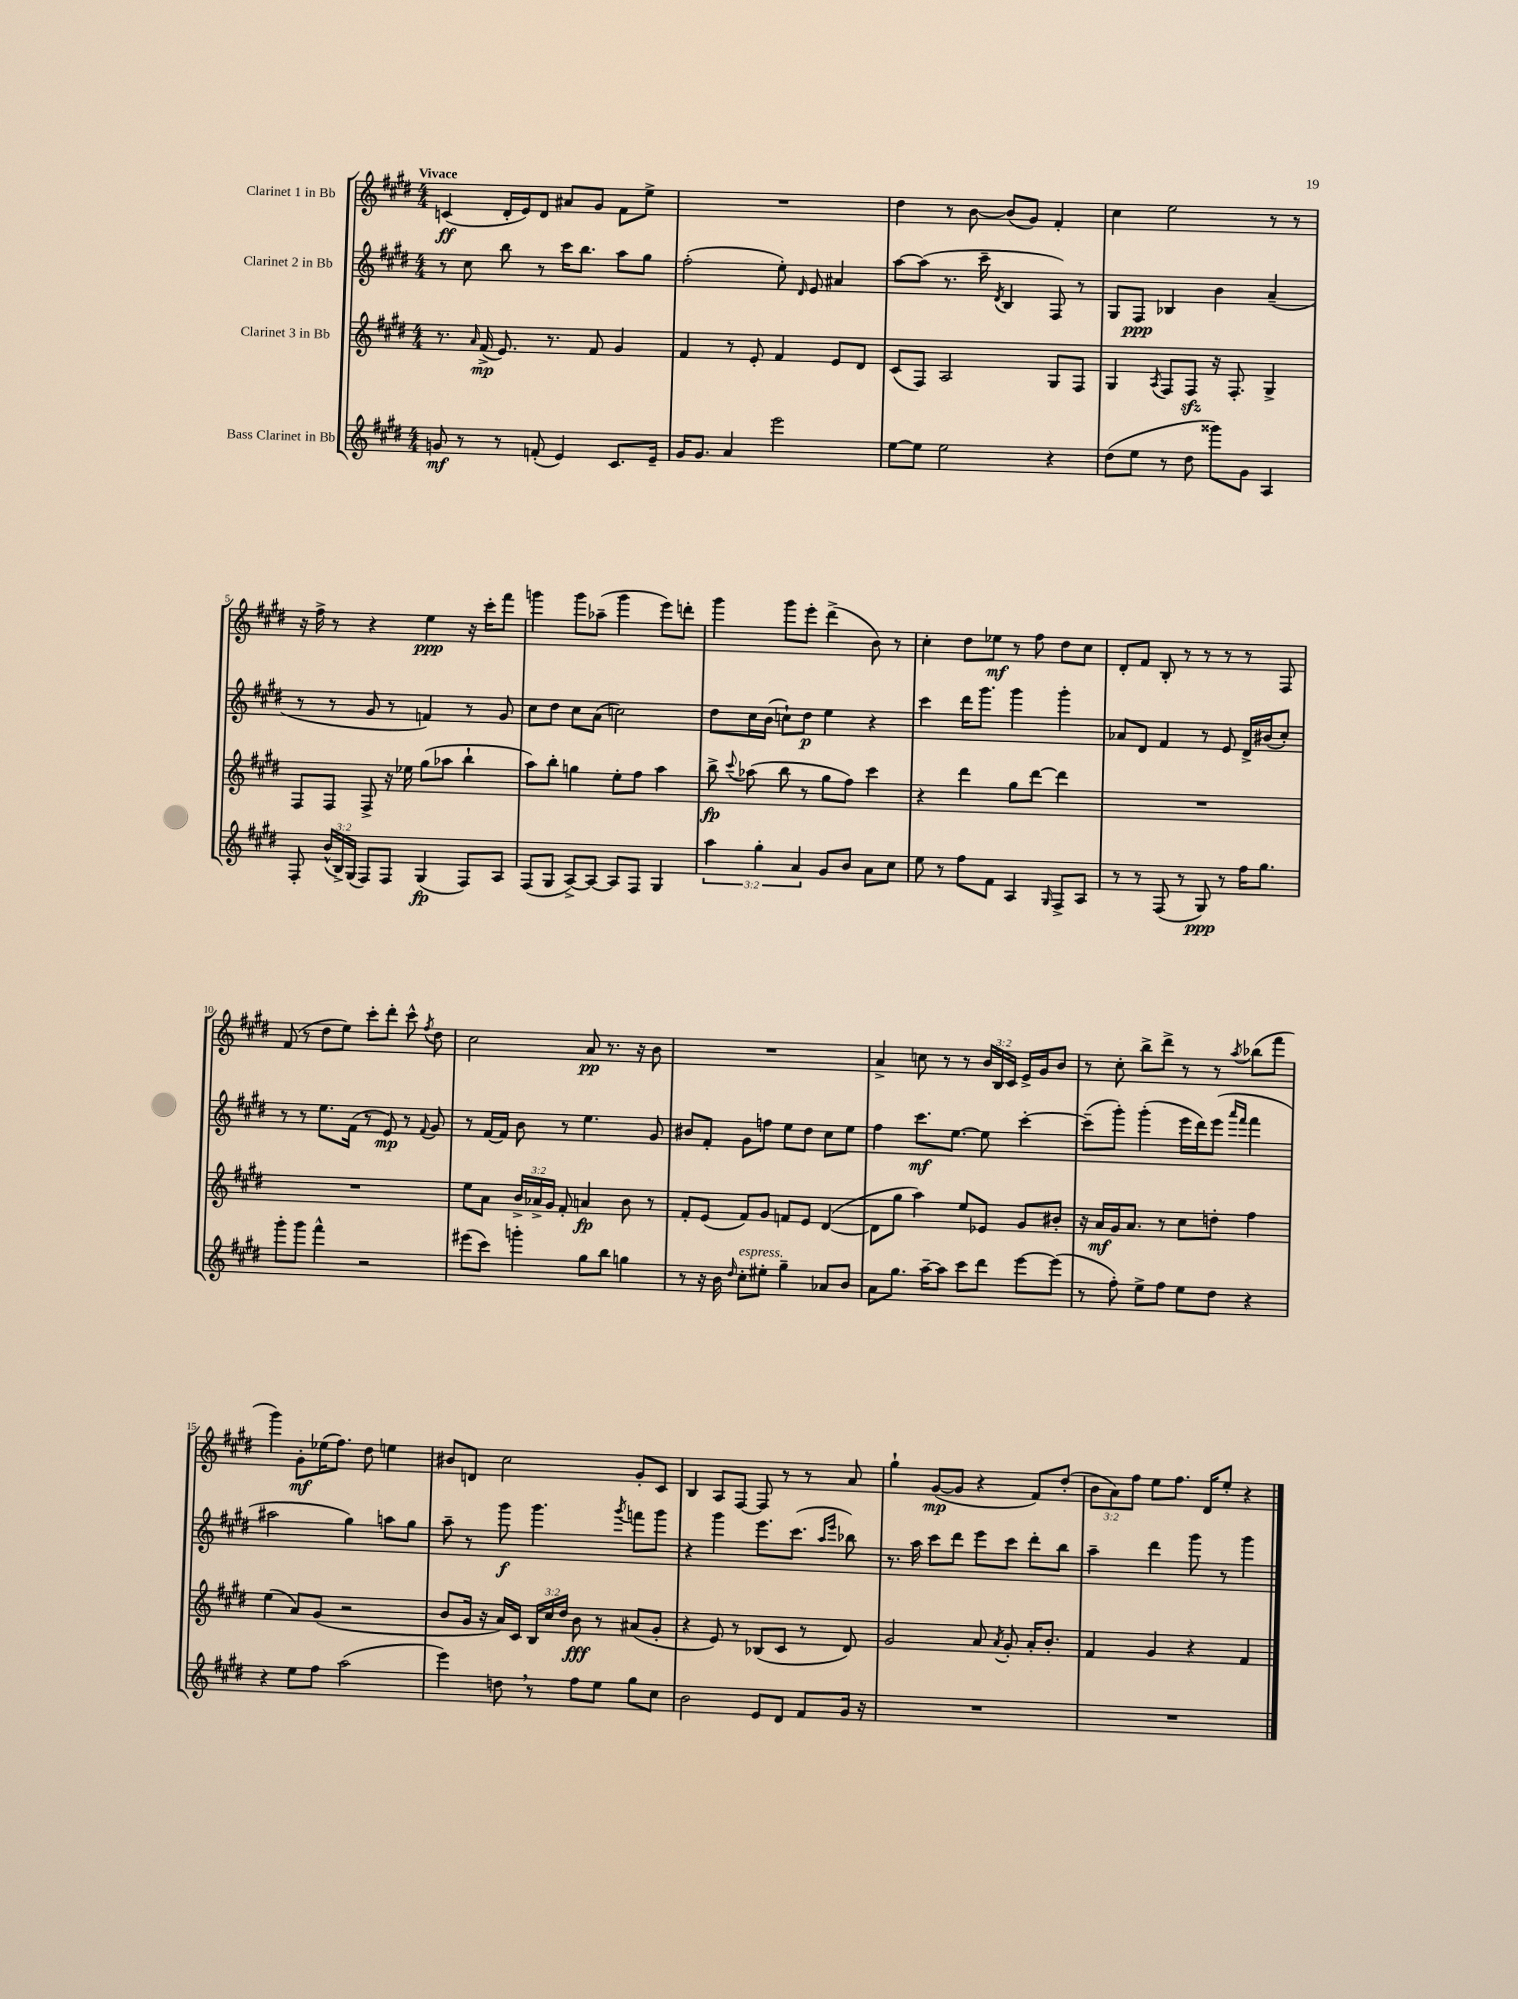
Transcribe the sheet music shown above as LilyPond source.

<<
\new StaffGroup <<
\new Staff = "s0" \with { instrumentName = "Clarinet 1 in Bb" } {
    \clef treble \key e \major \numericTimeSignature \time 4/4 \override Staff.TupletNumber.text = #tuplet-number::calc-fraction-text \tempo "Vivace"
    \autoBeamOff c'4\ff( dis'16[-. e'16) dis'8] ais'8[ gis'8] fis'8[ e''8]-> |
    R1 |
    dis''4 r8 b'8~ b'8[( gis'8]) fis'4-. |
    cis''4 e''2 r8 r8 |
    r16 fis''16-> r8 r4 e''4\ppp r16 cis'''16[-. fis'''8] |
    g'''4 g'''8[ aes''8]--( g'''4 e'''8[) d'''8]-. |
    gis'''4 gis'''8[ e'''8]-. dis'''4->( b'8) r8 |
    cis''4-. dis''8[ ees''8]\mf r8 fis''8 dis''8[ cis''8] |
    dis'8[-. fis'8] b8-. r8 r8 r8 r8 fis8 |
    fis'8( r8 dis''8[ e''8]) cis'''8[-. dis'''8]-. cis'''8-^ \acciaccatura { fis''8 } dis''8 |
    cis''2 a'8\pp r8. r16 b'8 |
    R1 |
    a'4-> c''8 r8 r8 \tuplet 3/2 { b'16[ b16 cis'16] } e'16[-> gis'16 b'8] |
    r8 cis''8-. b''8[-> dis'''8]-> r8 r8 \acciaccatura { a''8 } bes''8[( fis'''8] |
    gis'''4) gis'8[-.\mf ees''16( fis''8.]) dis''8 e''4 |
    bis'8[ d'8] cis''2 gis'8[-. cis'8] |
    b4 a8[ fis8]~ fis8 r8 r8 a'8 |
    gis''4-! gis'8[~\mp( gis'8] r4 fis'8[) dis''8]-.( |
    \tuplet 3/2 { b'8[ a'8) fis''8] } e''8[ fis''8.] dis'16[ e''8]-. r4 \bar "|." |
}
\new Staff = "s1" \with { instrumentName = "Clarinet 2 in Bb" } {
    \clef treble \key e \major \numericTimeSignature \time 4/4
    \autoBeamOff r8 cis''8 b''8 r8 cis'''16[ b''8.] a''8[ gis''8] |
    fis''2-.( e''8-.) \grace { dis'16 } e'8 ais'4 |
    a''8[~ a''8]( r8. cis'''16-- \acciaccatura { dis'8 } b4 fis8) r8 |
    gis8[ fis8]\ppp bes4 b'4 a'4--( |
    r8 r8 gis'8 r8 f'4) r8 gis'8 |
    cis''8[ dis''8] cis''8[ a'8]( c''2) |
    dis''8[ cis''16 b'16]( c''8[-!) dis''8]\p e''4 r4 |
    cis'''4 dis'''16[ gis'''8.] gis'''4 gis'''4-. |
    aes'8[ dis'8] fis'4 r8 e'8 dis'16[-> bis'16( cis''8]-.) |
    r8 r8 e''8.[ fis'16]( r8 e'8\mp) r8 \appoggiatura { fis'8 } gis'8 |
    r8 fis'16[~ fis'16] b'8 r8 e''4. gis'8 |
    bis'8[ fis'8]-. gis'8[ f''8] e''8[ dis''8] cis''8[ e''8] |
    fis''4 cis'''8.[\mf e''8.]~ e''8 cis'''4~-. |
    cis'''8[--( gis'''8]-.) gis'''4-.( e'''16[ dis'''16) e'''8]( \grace { a'''16[ fis'''16] } fis'''4 |
    ais''2 gis''4) a''8[ gis''8] |
    a''8-- r8 gis'''8\f gis'''4. \acciaccatura { gis'''8 } f'''8[ gis'''8] |
    r4 gis'''4 e'''8.[ cis'''8.]( \grace { a''16[ e'''16] } bes''8) |
    r8. a''16 cis'''8[ dis'''8] e'''8[ cis'''8] dis'''8[-. b''8] |
    a''4-- dis'''4 gis'''8 r8 gis'''4 \bar "|." |
}
\new Staff = "s2" \with { instrumentName = "Clarinet 3 in Bb" } {
    \clef treble \key e \major \numericTimeSignature \time 4/4 \override Staff.TupletNumber.text = #tuplet-number::calc-fraction-text
    \autoBeamOff r8. \grace { a'16 } fis'16->\mp( e'8.) r8. fis'8 gis'4 |
    fis'4 r8 e'8-. fis'4 e'8[ dis'8] |
    cis'8[( fis8]) a2 gis8[ fis8] |
    gis4 \acciaccatura { a8 } fis8[ fis8]\sfz r16 fis8.-. gis4-> |
    fis8[ fis8] fis8-> r16 ees''16 gis''8[( aes''8] b''4-! |
    a''8[) b''8]-. g''4 e''8[-. fis''8] a''4 |
    b''8->\fp \appoggiatura { cis'''8 } aes''8( b''8 r8 gis''8[ fis''8]) cis'''4 |
    r4 dis'''4 gis''8[ dis'''8]~ dis'''4 |
    R1 |
    R1 |
    e''8[ a'8] \tuplet 3/2 { b'16[-> aes'16-> gis'16] } fis'8-. a'4\fp b'8 r8 |
    fis'8[-. e'8]( fis'8[) gis'8] f'8[ e'8] dis'4~( |
    dis'8[ gis''8] a''4) e''8[ ees'8] gis'8[ bis'8]-. |
    r16 a'16[\mf gis'16 a'8.] r8 cis''8[ d''8]-. fis''4 |
    e''4( a'8[) gis'8]( r2 |
    b'8[ gis'16] r16 a'16[) cis'16] \tuplet 3/2 { b16[ cis''16 dis''16] } b'8\fff r8 ais'8[( gis'8]-. |
    r4 e'8) r8 bes8[( cis'8] r8 dis'8) |
    gis'2 a'8 \acciaccatura { a'8 } gis'8-. a'16[-. b'8.]-. |
    fis'4 gis'4 r4 fis'4 \bar "|." |
}
\new Staff = "s3" \with { instrumentName = "Bass Clarinet in Bb" } {
    \clef treble \key e \major \numericTimeSignature \time 4/4 \override Staff.TupletNumber.text = #tuplet-number::calc-fraction-text
    \autoBeamOff g'8\mf r8 r8 f'8-.( e'4) cis'8.[ e'16]-- |
    gis'16[ gis'8.] a'4 e'''2 |
    e''8[~ e''8] e''2 r4 |
    dis''8[( e''8] r8 dis''8 gisis'''8[) gis'8] a4 |
    fis8-. \tuplet 3/2 { b'16[-^( b16->) gis16]( } fis8[) fis8] gis4\fp( fis8[) a8] |
    fis8[( gis8] a8[~->) a8]~ a8[ fis8] gis4 |
    \tuplet 3/2 { a''4 gis''4-. a'4 } gis'8[ b'8] a'8[ cis''8] |
    e''8 r8 fis''8[ fis'8] a4 \grace { gis16 } fis8[-> a8] |
    r8 r8 fis8( r8 gis8\ppp) r8 fis''16[ gis''8.] |
    gis'''8[-. gis'''8] fis'''4-^ r2 |
    eis'''8[( cis'''8]) g'''4-. gis''8[ b''8] g''4 |
    r8 r16 b'16 \grace { dis''16 } cis''8[-.^\markup { \italic "espress." } eis''8]-. gis''4-- aes'8[ b'8] |
    a'8[ gis''8.] a''16[~-- a''8] cis'''8[ dis'''8] e'''8[~ e'''8]( |
    r8 fis''8-.) e''8[-> fis''8] e''8[ dis''8] r4 |
    r4 e''8[ fis''8] a''2( |
    e'''4) d''8 \breathe r8 fis''8[ e''8] gis''8[ cis''8] |
    b'2 e'8[ dis'8] fis'8[ gis'16] r16 |
    R1 |
    R1 \bar "|." |
}
>>
>>
